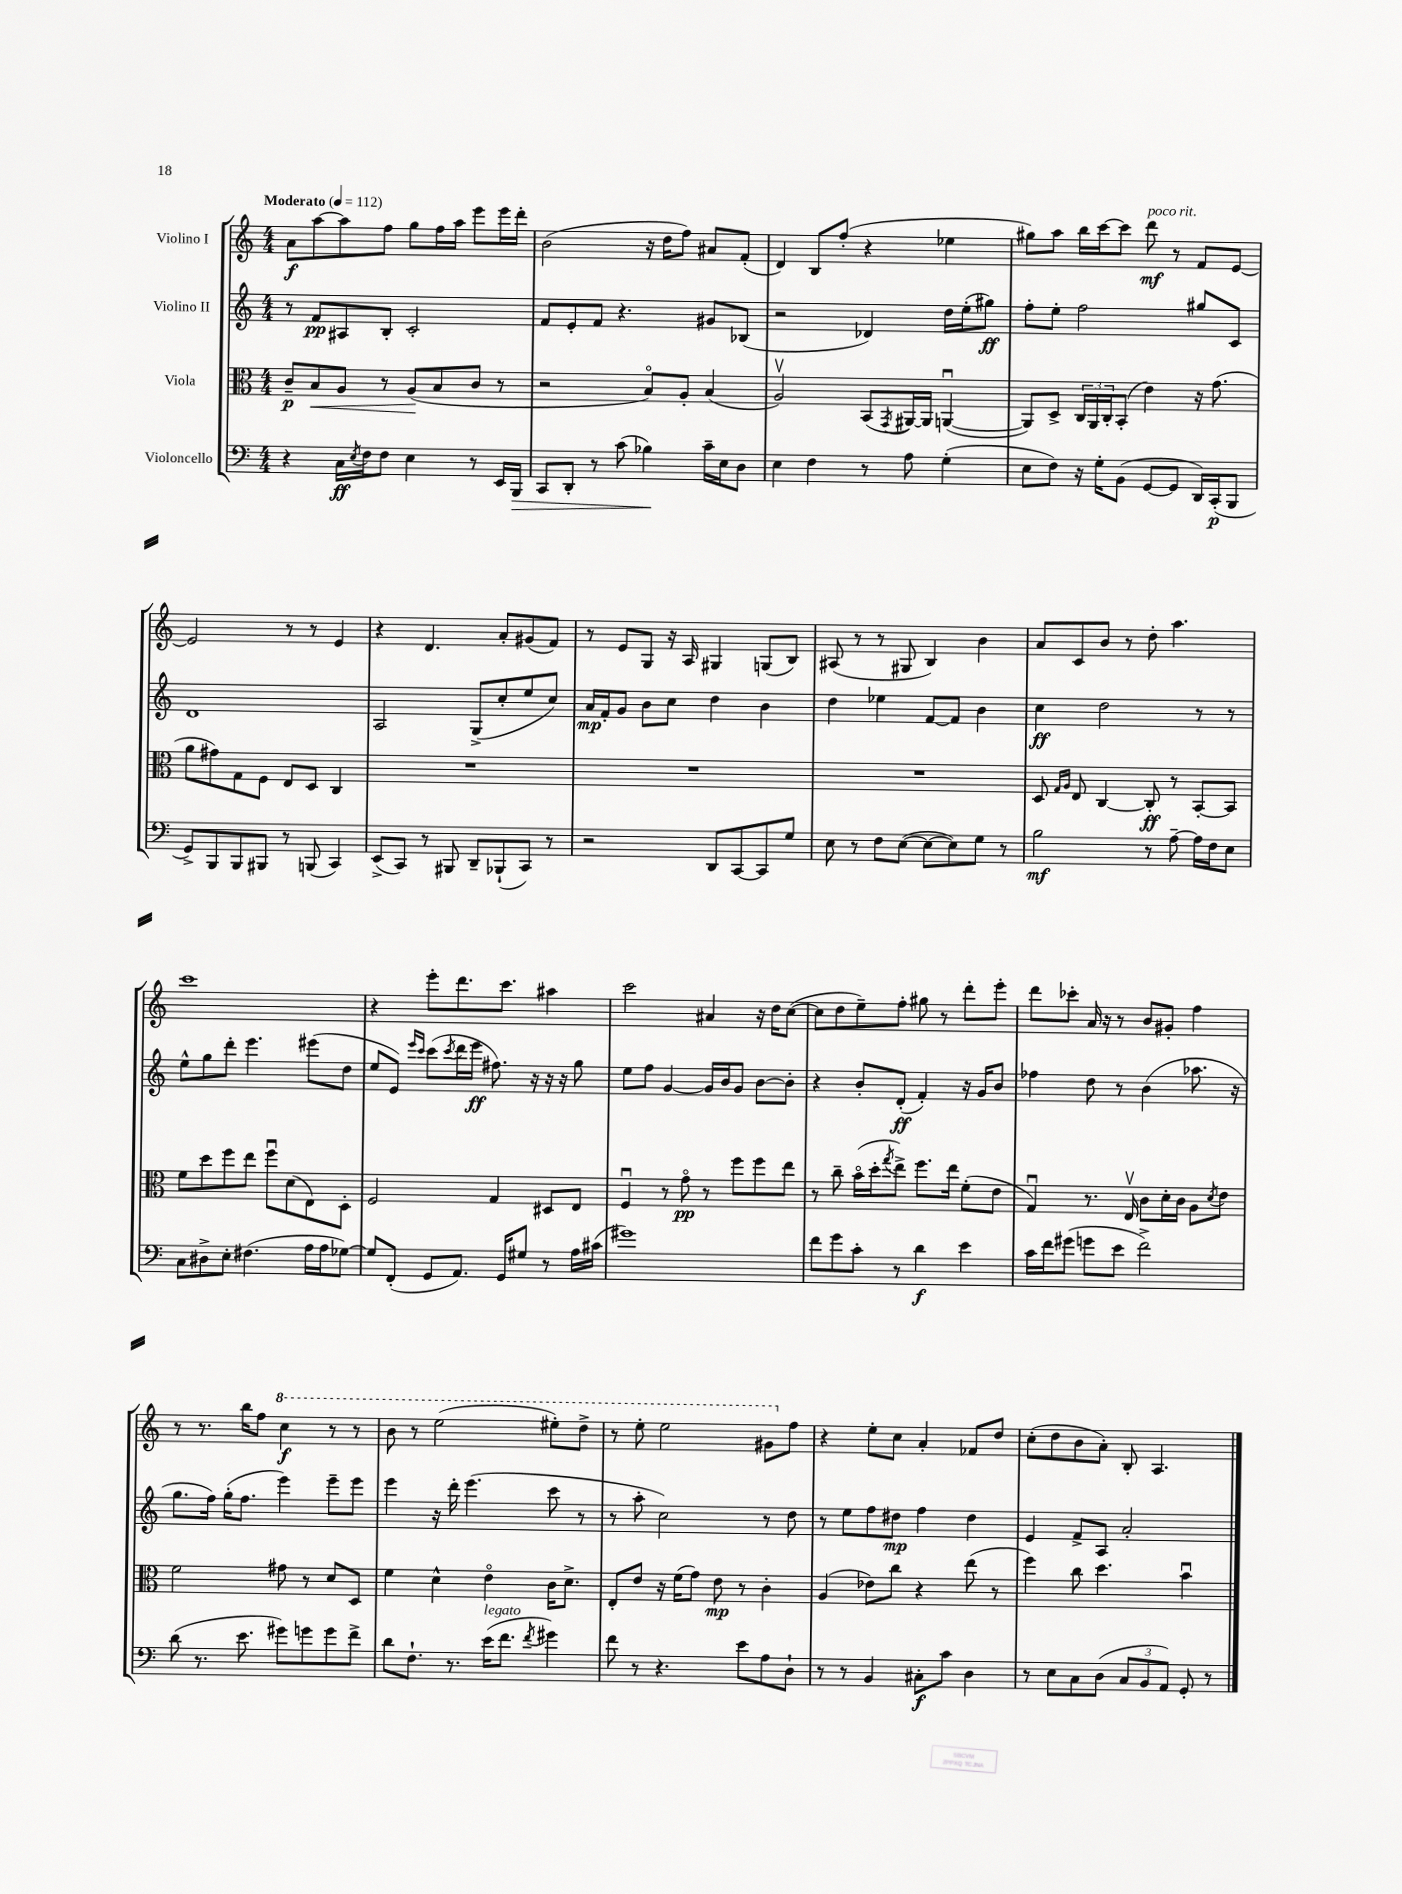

**kern	**kern	**kern	**kern
*staff4	*staff3	*staff2	*staff1
*clefF4	*clefC3	*clefG2	*clefG2
*k[]	*k[]	*k[]	*k[]
*M4/4	*M4/4	*M4/4	*M4/4
*MM112	*MM112	*MM112	*MM112
4r	8c~	8r	8a
.	8B	8f	[8aa
16C	8A	8A#	8aa]
8qE	.	.	.
16F	.	.	.
8F	8r	8B'	8ff
4E	(8A	2c'	8gg
.	8B	.	16ff
.	.	.	16aa
8r	8c	.	8eee
16EE	8r	.	16eee
16BBB	.	.	16ddd'
=	=	=	=
8CC	2r	8f	(2b
8DD'	.	8e'	.
8r	.	8f	.
(8c	.	4.r	.
4B-)	8Bo)	.	16r
.	.	.	16dd
.	8A'	.	8ff)
16c~	(4B	8g#	8a#
16E	.	.	.
8D	.	(8B-	(8f'
=	=	=	=
4E	2Av)	2r	4d)
4F	.	.	8B
.	.	.	(8ff'
8r	(8BB	4d-)	4r
.	8qGG	.	.
8A	[16AA#)	.	.
.	16AA#]	.	.
(4G'	([4AAu	16dd	4ee-
.	.	(16ee'	.
.	.	8gg#)	.
=	=	=	=
8E	8AA])	8ff'	8gg#)
8F)	8D^	8ee'	8aa
16r	24C	2ff	16bb
.	24AA	.	.
16G'	.	.	[16ccc
.	24C'	.	.
(8BB	(8BB'	.	8ccc]
[8GG	4e)	.	8ddd
8GG]	.	.	8r
16DD)	16r	8gg#	8f
(16CC'	(8.g	.	.
8BBB	.	8c	[8e
=	=	=	=
8GG^)	8a	1d	2e]
8BBB	8g#)	.	.
8BBB	8G	.	.
8BBB#	8F	.	.
8r	8E	.	8r
(8BBB	8D	.	8r
4CC)	4C	.	4e
=	=	=	=
(8EE^	1r	2A	4r
8CC)	.	.	.
8r	.	.	4.d
8BBB#	.	.	.
8DD~	.	(8G^	.
(8BBB-`	.	8cc'	8a'
8CC)	.	8ee	(8g#
8r	.	8cc)	8f)
=	=	=	=
2r	1r	16a	8r
.	.	16f'	.
.	.	8g	8e
.	.	8b	8G
.	.	8cc	16r
.	.	.	16A
8DD	.	4dd	4G#
[8CC	.	.	.
8CC]	.	4b	(8G
8G	.	.	8B)
=	=	=	=
8E	1r	4dd	(8A#
8r	.	.	8r
8F	.	4ee-	8r
([8E	.	.	8G#
8E_	.	[8f	4B)
8E])	.	8f]	.
8G	.	4b	4b
8r	.	.	.
=	=	=	=
2B	8D	4cc	8a
.	16qqG	.	.
.	16qqA	.	.
.	8E	.	8c
.	[4C	2dd	8b
.	.	.	8r
8r	8C']	.	8dd'
[8A~	8r	.	4.aa
16A]	[8BB'	8r	.
16F	.	.	.
8E	8BB]	8r	.
=	=	=	=
8C	8f	8ee^^	1ccc
8D#^	8dd	8gg	.
8E'	8ff	8ddd'	.
(4.F#	8ee	4.eee	.
.	8ffu	.	.
.	(8d	.	.
16A	8E)	(8eee#	.
16A	.	.	.
[8G-)	8D'	8dd	.
=	=	=	=
8G-]	2F	8ee	4r
(8FF'	.	8e)	.
.	.	16qqeee	.
.	.	16qqccc	.
8GG	.	(8ccc	8eee'
.	.	8qccc	.
8.AA)	.	16ddd	8.ddd
.	.	16eee	.
.	4G	8.ff#)	.
16GG	.	.	8.ccc
8G#	.	.	.
.	.	16r	.
8r	8D#	16r	4aa#
.	.	16r	.
16A	8E	8gg	.
(16c#	.	.	.
=	=	=	=
1g#)	4Fu	8ee	2ccc
.	.	8ff	.
.	8r	[4g	.
.	8go	.	.
.	8r	16g]	4a#
.	.	16b	.
.	8ff	8g	.
.	8ff	[8b	16r
.	.	.	16dd
.	8ee	8b']	([8cc
=	=	=	=
8f	8r	4r	8cc]
8g	8cc~	.	8dd
8c'	(16bo	8b'	8ee~)
.	16dd'	.	.
.	8qgg	.	.
8r	8ee^)	(8d'	8ff'
4d	8.ff	4f')	8gg#
.	.	.	8r
.	16ee	.	.
4e	(8f'	16r	8ddd'
.	.	16g	.
.	8e	8b	8eee'
=	=	=	=
16c	4Gu)	4ff-	8ddd
16f	.	.	.
(8g#	.	.	8ccc-'
8g	8.r	8dd	16a
.	.	.	16r
8e	.	8r	8r
.	16Ev	.	.
2f^)	8c	(4b	8b
.	16d'	.	8g#'
.	16c	.	.
.	8A	8.aa-	4ff
.	8qd	.	.
.	8e	.	.
.	.	16r	.
=	=	=	=
(8d	2f	8.gg	8r
8.r	.	.	8.r
.	.	16ff)	.
.	.	(16gg'	.
8.e	.	8.ff	16bb
.	.	.	8ff
8g#)	8g#	4eee)	4ccc
8g	8r	.	.
8g	8d	8eee~	8r
8f^	8D	8eee	8r
=	=	=	=
8d	4f	4eee	8bb
8.F`	.	.	8r
.	4d^^	16r	(2eee
8.r	.	16ddd'	.
.	.	(4.eee	.
(16e	4eo	.	.
8.f	.	.	.
8qf	.	.	.
4g#)	16c	8ccc	8eee#')
.	8.d^	.	.
.	.	8r	8ddd^
=	=	=	=
8f	8E'	8r	8r
8r	8e	8aa'	8eee'
4.r	16r	2cc)	2eee
.	(16f	.	.
.	8g)	.	.
.	8e	.	.
8e	8r	.	.
8A	4c'	8r	8gg#
8D`	.	8dd	8ff
=	=	=	=
8r	(4A	8r	4r
8r	.	8ee	.
4BB	8e-)	8ff	8ee'
.	8cc	8dd#	8cc
8C#'	4r	4ff	4a'
8c	.	.	.
4D	(8ee	4dd#	8f-
.	8r	.	8dd
=	=	=	=
8r	4ff)	4e	(8cc'
8E	.	.	8dd
8C	8cc	8f^	8b
(8D	4.dd	8A	8a')
12C	.	2a'	8B'
12BB	.	.	.
.	.	.	4.A
12AA)	.	.	.
8GG'	4bu	.	.
8r	.	.	.
==	==	==	==
*-	*-	*-	*-
